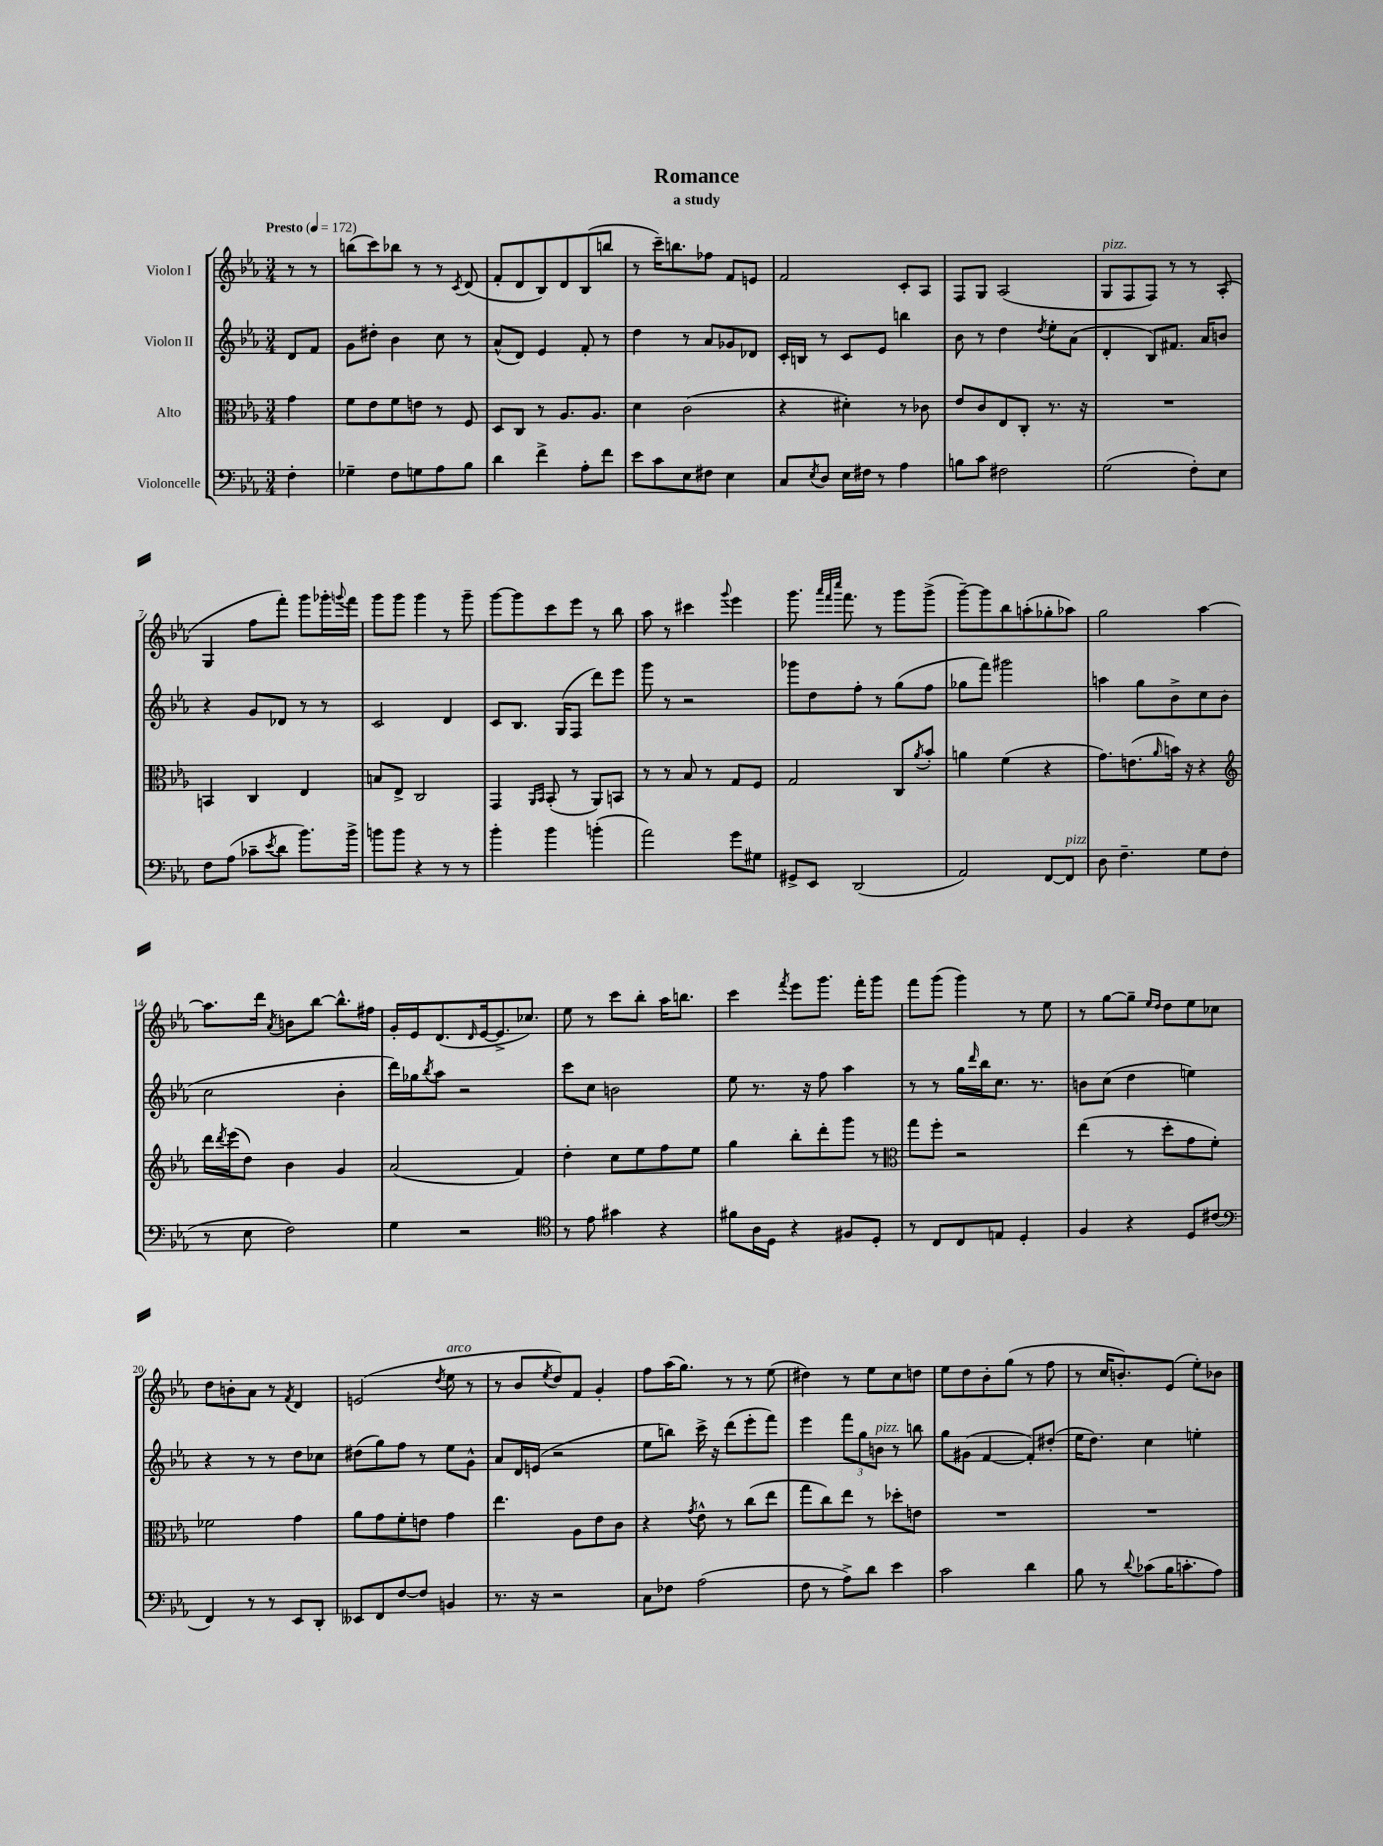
\header { title = "Romance" subtitle = "a study" }
<<
\new StaffGroup <<
\new Staff = "s0" \with { instrumentName = "Violon I" } {
    \clef treble \key ees \major \numericTimeSignature \time 3/4 \partial 4 \tempo "Presto" 4 = 172
    r8 r8 |
    b''8( c'''8) bes''8 r8 r8 \acciaccatura { c'8 } d'8( |
    f'8-. d'8 bes8) d'8 bes8( b''8 |
    r8 c'''16--) b''8. fes''8 f'8 e'8 |
    f'2 c'8-. aes8 |
    f8 g8 aes2( |
    g8^\markup { \italic "pizz." } f8 f8) r8 r8 aes8-.( |
    g4 f''8 f'''8-.) g'''8 ges'''16-. \appoggiatura { g'''8 } f'''16 |
    g'''8 g'''8 g'''4 r8 g'''8-- |
    g'''8~ g'''8 c'''8 ees'''8 r8 bes''8 |
    aes''8 r8 cis'''4 \appoggiatura { g'''8 } ees'''4 |
    g'''8. \grace { aes'''32 f'''32 c''''32 } f'''8. r8 g'''8 g'''8->( |
    g'''8~--) g'''8 bes''8 a''8-.( ges''8-. aes''8) |
    g''2 aes''4~ |
    aes''8. d'''16 \acciaccatura { aes'8 } b'8 bes''8~ bes''8.-^ fis''16 |
    g'16-. ees'16 d'8.( \grace { d'16 } ees'16~ ees'8.-> ces''8.) |
    ees''8 r8 c'''8 bes''8-. aes''16 b''8. |
    c'''4 \acciaccatura { f'''8 } ees'''8 g'''8. f'''16-. g'''8 |
    f'''8 g'''8( g'''4) r8 ees''8 |
    r8 g''8~ g''8-- \grace { ees''16 d''16 } d''8 ees''8 ces''8 |
    d''8 b'8-. aes'8 r8 \acciaccatura { f'8 } d'4 |
    e'2( \acciaccatura { d''8 } ees''8^\markup { \italic "arco" } r8 |
    r8 bes'8 \acciaccatura { ees''8 } d''8) f'8 g'4-. |
    f''8 aes''16( g''8.) r8 r8 ees''8( |
    dis''4) r8 ees''8 c''8 d''8 |
    ees''8 d''8 bes'8-. g''8( r8 f''8 |
    r8 c''16 b'8.-.) ees'8( ees''8-.) bes'8 \bar "|." |
}
\new Staff = "s1" \with { instrumentName = "Violon II" } {
    \clef treble \key ees \major \numericTimeSignature \time 3/4 \partial 4
    d'8 f'8 |
    g'8 dis''8-. bes'4 c''8 r8 |
    aes'8-^( d'8) ees'4 f'8-. r8 |
    d''4 r8 aes'8 ges'8 des'8 |
    c'16-. b16 r8 c'8 ees'8 b''4 |
    bes'8 r8 d''4 \acciaccatura { d''8 } ees''8-. aes'8( |
    d'4-. bes8) fis'8. aes'16 b'8 |
    r4 g'8 des'8 r8 r8 |
    c'2 d'4 |
    c'8 bes8. g16( f8 d'''8) ees'''8 |
    g'''8 r8 r2 |
    ges'''8 d''8 f''8-. r8 g''8( f''8 |
    ges''8 f'''8) gis'''2 |
    a''4 g''8 bes'8-> c''8 bes'8( |
    c''2 bes'4-. |
    d'''16) ges''16 \acciaccatura { bes''8 } aes''8 r2 |
    c'''8 c''8 b'2 |
    ees''8 r8. r16 f''8 aes''4 |
    r8 r8 g''16 \grace { d'''16 } bes''16 c''8. r8. |
    b'8 c''8( d''4 e''4) |
    r4 r8 r8 d''8 ces''8 |
    dis''8( g''8) f''8 r8 ees''8 g'8-^ |
    aes'8 d'16 e'16( r2 |
    ees''8 b''8) c'''16-> r16 d'''8( ees'''8-. f'''8) |
    ees'''4 \tuplet 3/2 { f'''8 g''8 b'8^\markup { \italic "pizz." } } r8 b''8 |
    g''8 gis'8( f'4~ f'8-.) dis''8-.( |
    ees''16 d''8.) c''4 e''4-. \bar "|." |
}
\new Staff = "s2" \with { instrumentName = "Alto" } {
    \clef alto \key ees \major \numericTimeSignature \time 3/4 \partial 4
    g'4 |
    f'8 ees'8 f'8 e'8 r8 f8 |
    d8 c8 r8 aes8. aes8. |
    d'4 c'2( |
    r4 dis'4-.) r8 ces'8 |
    ees'8 c'8 ees8 c8-. r8. r16 |
    R2. |
    b,4 c4 ees4 |
    b8 ees8-> c2 |
    g,4 \grace { aes,16 bes,16 } bes,8-.( r8 aes,8) b,8 |
    r8 r8 bes8 r8 g8 f8 |
    g2 c8 \acciaccatura { aes'8 } bes'8-. |
    a'4 f'4( r4 |
    g'8.) e'8.( \grace { aes'16 } b'16) r16 r4 |
    \clef treble d'''16 \acciaccatura { d'''8 } ees'''16( d''8) bes'4 g'4 |
    aes'2( f'4) |
    d''4-. c''8 ees''8 f''8 ees''8 |
    g''4 bes''8-. d'''8-. g'''8 r8 |
    \clef alto g''8 f''8-. r2 |
    ees''4( r8 d''8-. g'8 f'8-.) |
    fes'2 g'4 |
    aes'8 g'8 f'8-. e'8 g'4 |
    ees''4. aes8 ees'8 c'8 |
    r4 \acciaccatura { g'8 } ees'8-^ r8 c''8( ees''8 |
    g''8 c''8) ees''8 r8 des''8-. e'8 |
    R2. |
    R2. \bar "|." |
}
\new Staff = "s3" \with { instrumentName = "Violoncelle" } {
    \clef bass \key ees \major \numericTimeSignature \time 3/4 \partial 4
    f4-. |
    ges4-- f8 g8 aes8 bes8 |
    d'4 f'4-> aes8-. f'8 |
    ees'8 c'8 ees8 fis8 ees4 |
    c8 \acciaccatura { ees8 } d8 ees16 fis16 r8 aes4 |
    b8 c'8 fis2 |
    g2( f8-.) ees8 |
    f8 aes8( ces'8-- \acciaccatura { ees'8 } d'8 bes'8.) bes'16-> |
    b'8 b'8 r4 r8 r8 |
    bes'4-. bes'4 b'4-.( |
    aes'2) g'8 gis8 |
    gis,8-> ees,8 d,2( |
    aes,2) f,8~ f,8^\markup { \italic "pizz." } |
    d8 f4.-- g8 f8( |
    r8 ees8 f2) |
    g4 r2 |
    \clef tenor r8 ees'8 gis'4 r4 |
    fis'8 aes16 d16 r4 fis8 d8-. |
    r8 c8 c8 e8 d4-. |
    f4 r4 d8 cis'8( |
    \clef bass f,4) r8 r8 ees,8 d,8-. |
    eeses,8 f,8 f8~ f8 b,4 |
    r8. r16 r2 |
    c8 fes8 aes2( |
    f8 r8 aes8->) d'8 ees'4 |
    c'2 d'4 |
    bes8 r8 \appoggiatura { d'8 } ces'8( bes16 c'8.-. aes8) \bar "|." |
}
>>
>>
